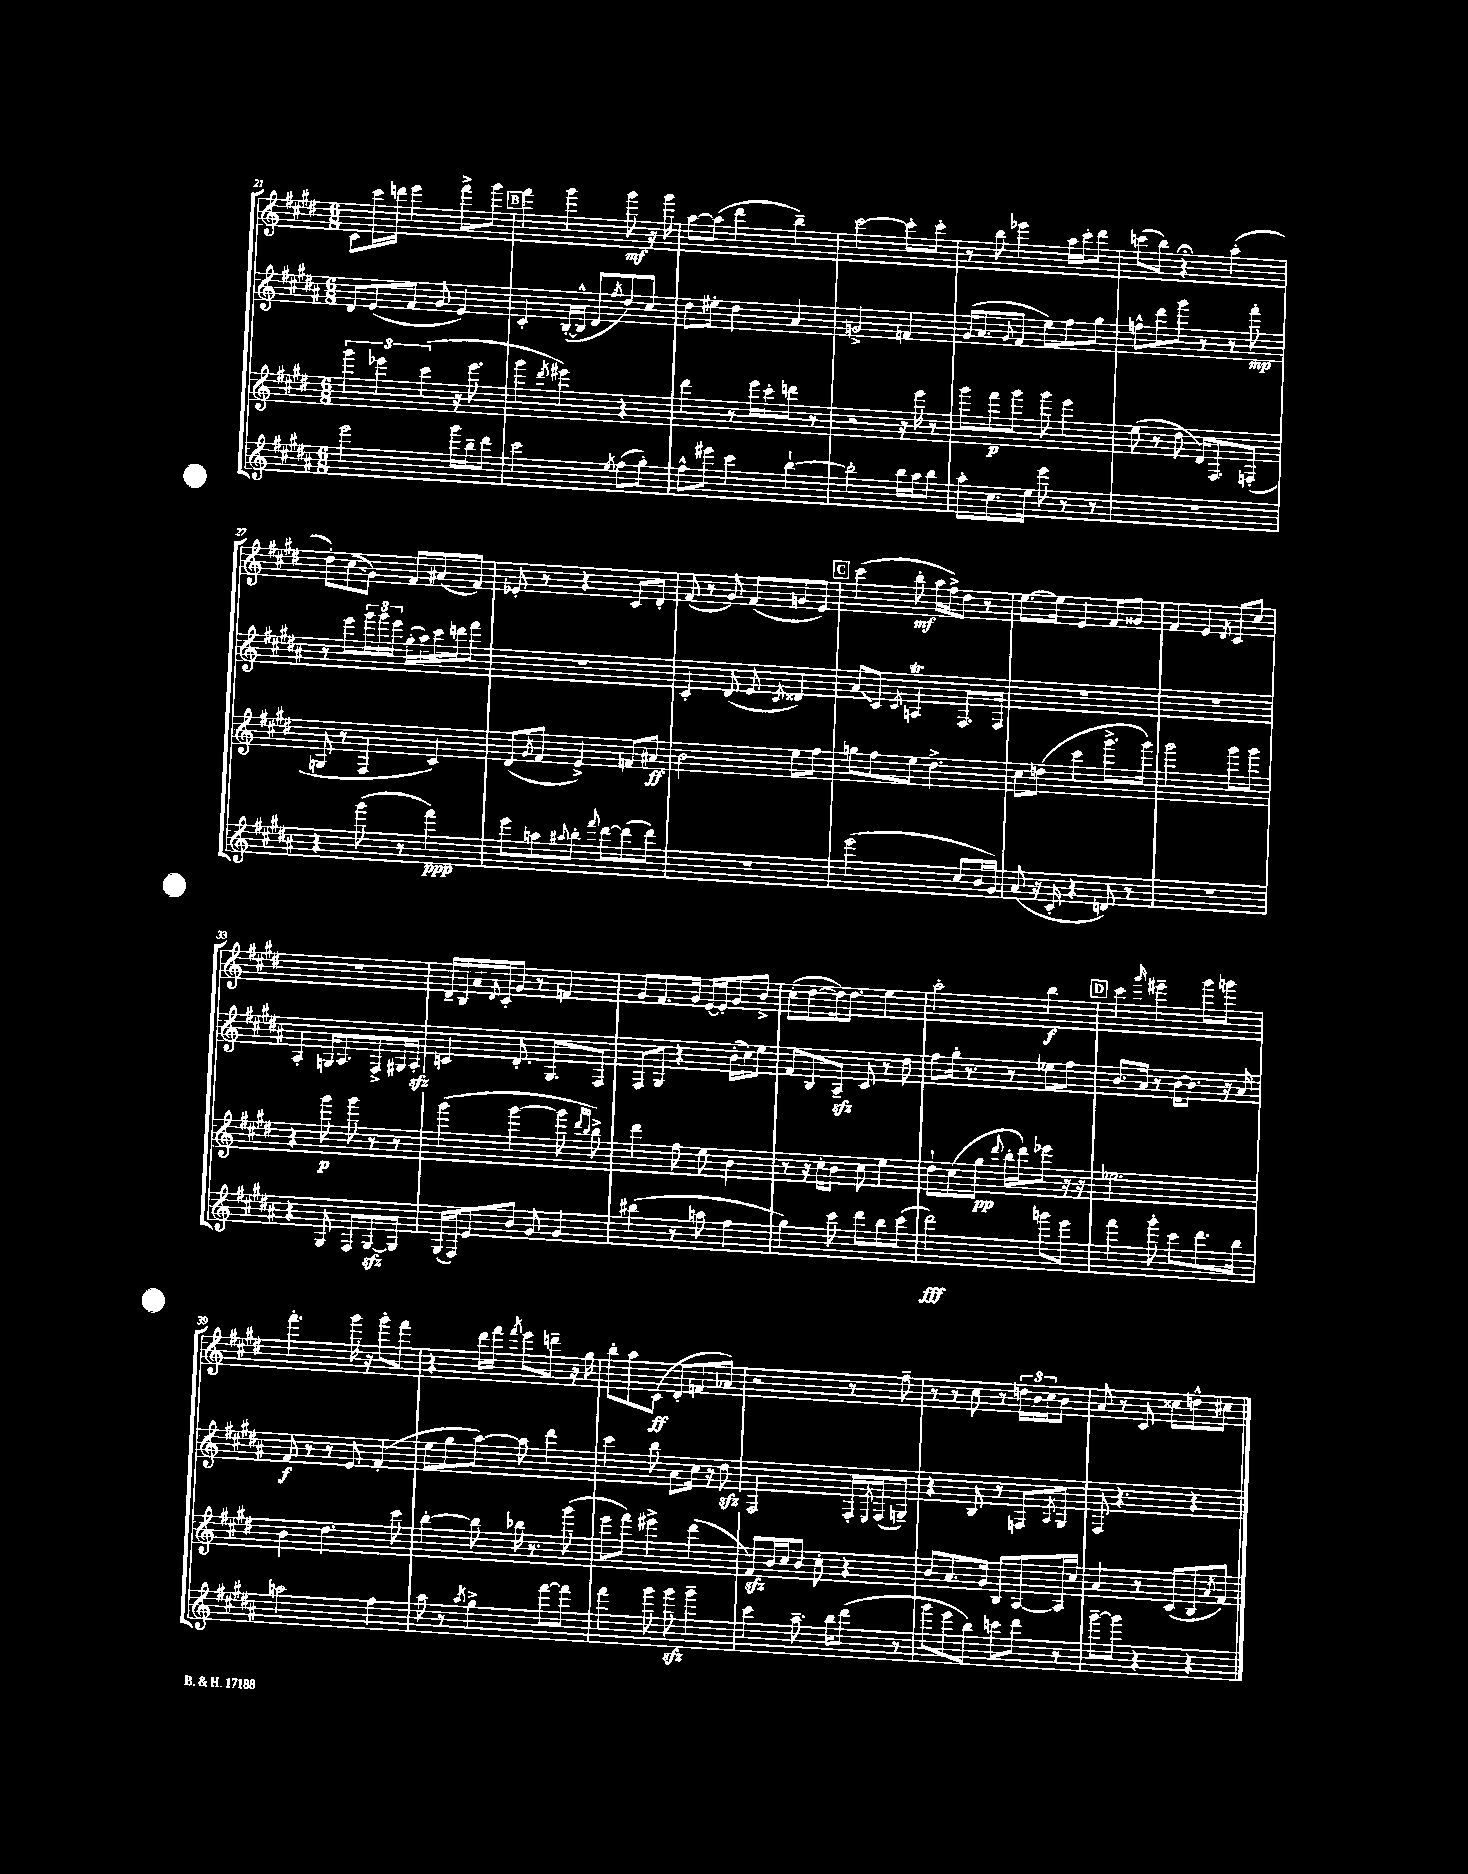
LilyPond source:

<<
\new StaffGroup <<
\new Staff = "s0" {
    \clef treble \key e \major \numericTimeSignature \time 6/8
    cis'8 cis'''16 d'''16 e'''4 fis'''8-> gis'''8 |
    \mark \markup { \box "B" } fis'''4 gis'''4 gis'''8\mf r16 gis'''16 |
    a''8~ a''8( dis'''4 b''4--) |
    cis'''2~ cis'''8-. cis'''8-. |
    r8 b''8 ees'''4 a''16 cis'''16-. dis'''8 |
    c'''8( b''8) r4\fermata a''4-.( |
    dis''8-.) cis''8\glissando( gis'8) fis'8 ais'8( fis'8) |
    ees'8-. r8 r4 cis'8 dis'8-. |
    fis'8( r8 gis'8) fis'8( g'8 e'8) |
    \mark \markup { \box "C" } cis'''4( b''8-.\mf a''16 fis''16->) dis''8 r8 |
    e''8.~ e''16 e'4 fis'8 gisis'8 |
    fis'4 e'4 \acciaccatura { dis'8 } cis'8 cis''8 |
    R2. |
    dis'16-- b16 a'16 \appoggiatura { dis'8 } cis'16-. gis'8 r8 f'4 |
    gis'8 fis'8. gis'16 e'16~ e'16-. gis'8 b'8-> |
    cis''8-.( dis''8~ dis''16) dis''8. e''4 |
    a''2-. b''4\f |
    \mark \markup { \box "D" } cis'''4 \grace { gis'''16 } eis'''4-- gis'''8 g'''8 |
    fis'''4.-. gis'''16 r16 gis'''8-. fis'''8 |
    r4 dis'''16 fis'''16 \acciaccatura { fis'''8 } e'''8 d'''8-- r16 gis''16 |
    b''8-. a''8 cis'8\ff( dis'8-. f'8 aes'8) |
    r2 r8 fis''8-- |
    r8 r8 cis''8 r8 \tuplet 3/2 { d''16 b'16 cis''16 } b'8 |
    a'8 r8 cis'8 cisis''8 d''8-^ cis''8 \bar "|." |
}
\new Staff = "s1" {
    \clef treble \key b \major \numericTimeSignature \time 6/8
    dis'8 e'8( fis'8 gis'8 e'4) |
    \mark \markup { \box "B" } cis'4-. b16~-.( b16-^ dis'8 \acciaccatura { fis''8 } dis''8) cis''8 |
    dis''8 eis''8-. dis''4 ais'4 |
    g'2-> f'4 |
    gis'16( ais'8. \appoggiatura { gis'8 } fis'8 e''8) fis''8 gis''8 |
    f''8-^ dis'''8 gis'''8 r8 r8 fis'''8-.\mp |
    r8 e'''8 \tuplet 3/2 { gis'''16 gis'''16 e'''16 } gis''16-.( ais''16) cis'''16 d'''16 fis'''8 |
    R2. |
    cis'4-. dis'8( e'8 \acciaccatura { cis'8 } disis'4) |
    \mark \markup { \box "C" } \once \override Glissando.style = #'zigzag ais'8\glissando cis'8 \acciaccatura { cis'8 } a4\trill fis8. fis16 |
    R2. |
    R2. |
    ais4-. g16 ais8. fis8-> gis16 ais16-.\sfz |
    c'4 dis'8.-. gis8. fis8 |
    fis8 gis8 r4 b'16-.( cis''16) e''8 |
    fis'8 b8 ais8--\sfz cis'8 r8 dis''8 |
    fis''8 gis''16-. r8. r8 ees''8 fis''8 |
    \mark \markup { \box "D" } b'8. ais'16 r8 b'16~ b'8. r16 ais'16 |
    fis'8\f r8 r8 e'8 fis'4-.( |
    e''8 gis''8 ais''8~) ais''8 dis'''4 |
    cis'''4 b''8 ais'8 cis''16 r16 dis''8\sfz |
    fis2 fis16-. \acciaccatura { e8 } fis16( g8--) |
    r4 b8 r8 f8 \acciaccatura { ais8 } gis8 |
    fis8 r4. r4 \bar "|." |
}
\new Staff = "s2" {
    \clef treble \key e \major \numericTimeSignature \time 6/8
    \tuplet 3/2 { gis'''4 ees'''4 cis'''4( } r16 ees'''8. |
    \mark \markup { \box "B" } gis'''4 \acciaccatura { dis'''8 } eis'''4) r4 |
    dis'''4 r8 e'''16 cis'''16-. d'''8 r8 |
    r2 r16 e'''16 r8 |
    gis'''8 fis'''8\p gis'''8 gis'''8 e'''4 |
    e''8( r8 dis''8 dis'16) fis8. f8-.( |
    g8 r8 fis4 cis'4) |
    dis'8( \acciaccatura { gis'8 } fis'8 e'4->) f'8 ais'8\ff |
    b'2 e''8 fis''8 |
    \mark \markup { \box "C" } g''8 fis''8 e''8 dis''4.-> |
    cis''8 d''8( cis'''4 gis'''8.-> gis'''16) |
    gis'''2 gis'''8 gis'''8 |
    r4 gis'''8\p gis'''8 r8 r8 |
    gis'''4( gis'''4~ gis'''8 \grace { dis'''16 b''16 } b''8->) |
    dis'''4 fis''8 e''8 b'4 |
    r8 r16 cis''16-. b'8 cis''8 e''4 |
    dis''8-! cis''8( gis''8\pp \appoggiatura { dis'''8 } b''16-. dis'''16) ees'''8 r16 r16 |
    \mark \markup { \box "D" } ees''2. |
    b'4 dis''4. cis'''8 |
    b''4~-. b''8 bes''16 r8. gis'''8( |
    e'''8 fis'''8) eis'''4-> dis'''4( |
    fis'8\sfz) b'16 cis''16 b'8 cis''8-. r4 |
    b'8 a'8. gis'16 b8 a8~ a16 cis''16 |
    a'4 r8 cis'8( b8 \acciaccatura { a'8 } fis'8) \bar "|." |
}
\new Staff = "s3" {
    \clef treble \key b \major \numericTimeSignature \time 6/8
    e'''2 gis'''16 b''16-- dis'''8 |
    \mark \markup { \box "B" } cis'''2 \acciaccatura { e''8 } fis''8( gis''8-.) |
    fis''8-^ eis'''8 cis'''4 b''4~-! |
    b''2-. b''16 ais''16 b''8 |
    ais''8-. cis''8. e''16 e'''8 r8 r8 |
    R2. |
    r4 gis'''8( r8 fis'''4\ppp) |
    e'''8 a''8 \appoggiatura { ais''8 } b''8-. \appoggiatura { fis'''8 } dis'''8~ dis'''8( dis'''8) |
    R2. |
    \mark \markup { \box "C" } e'''2( cis''8 b'16 gis'16) |
    ais'8( r16 cis'16-. r4 d'8) r8 |
    R2. |
    r4 gis8 fis8 gis8~\sfz gis8 |
    gis16( fis16) e'8 b'8 gis'8 gis'4 |
    bis''4( r8 a''8 fis''4 |
    gis''4) cis'''8 dis'''8 b''8 cis'''8( |
    dis'''2\fff) g'''8 e'''8 |
    \mark \markup { \box "D" } fis'''4 gis'''8-. cis'''8 dis'''8. b''16 |
    a''2 fis''4 |
    ais''8 r8 \acciaccatura { ais''8 } gis''4-> fis'''8~ fis'''8 |
    fis'''4 gis'''8 gis'''8\sfz gis'''4-- |
    cis'''4 ais''8.-- b''16 dis'''8( r8 |
    gis'''8 e'''8 b''8) c'''8 dis'''8 r8 |
    gis'''8~-- gis'''8 r4 r4 \bar "|." |
}
>>
>>
\layout { \context { \Score currentBarNumber = #21 } }
